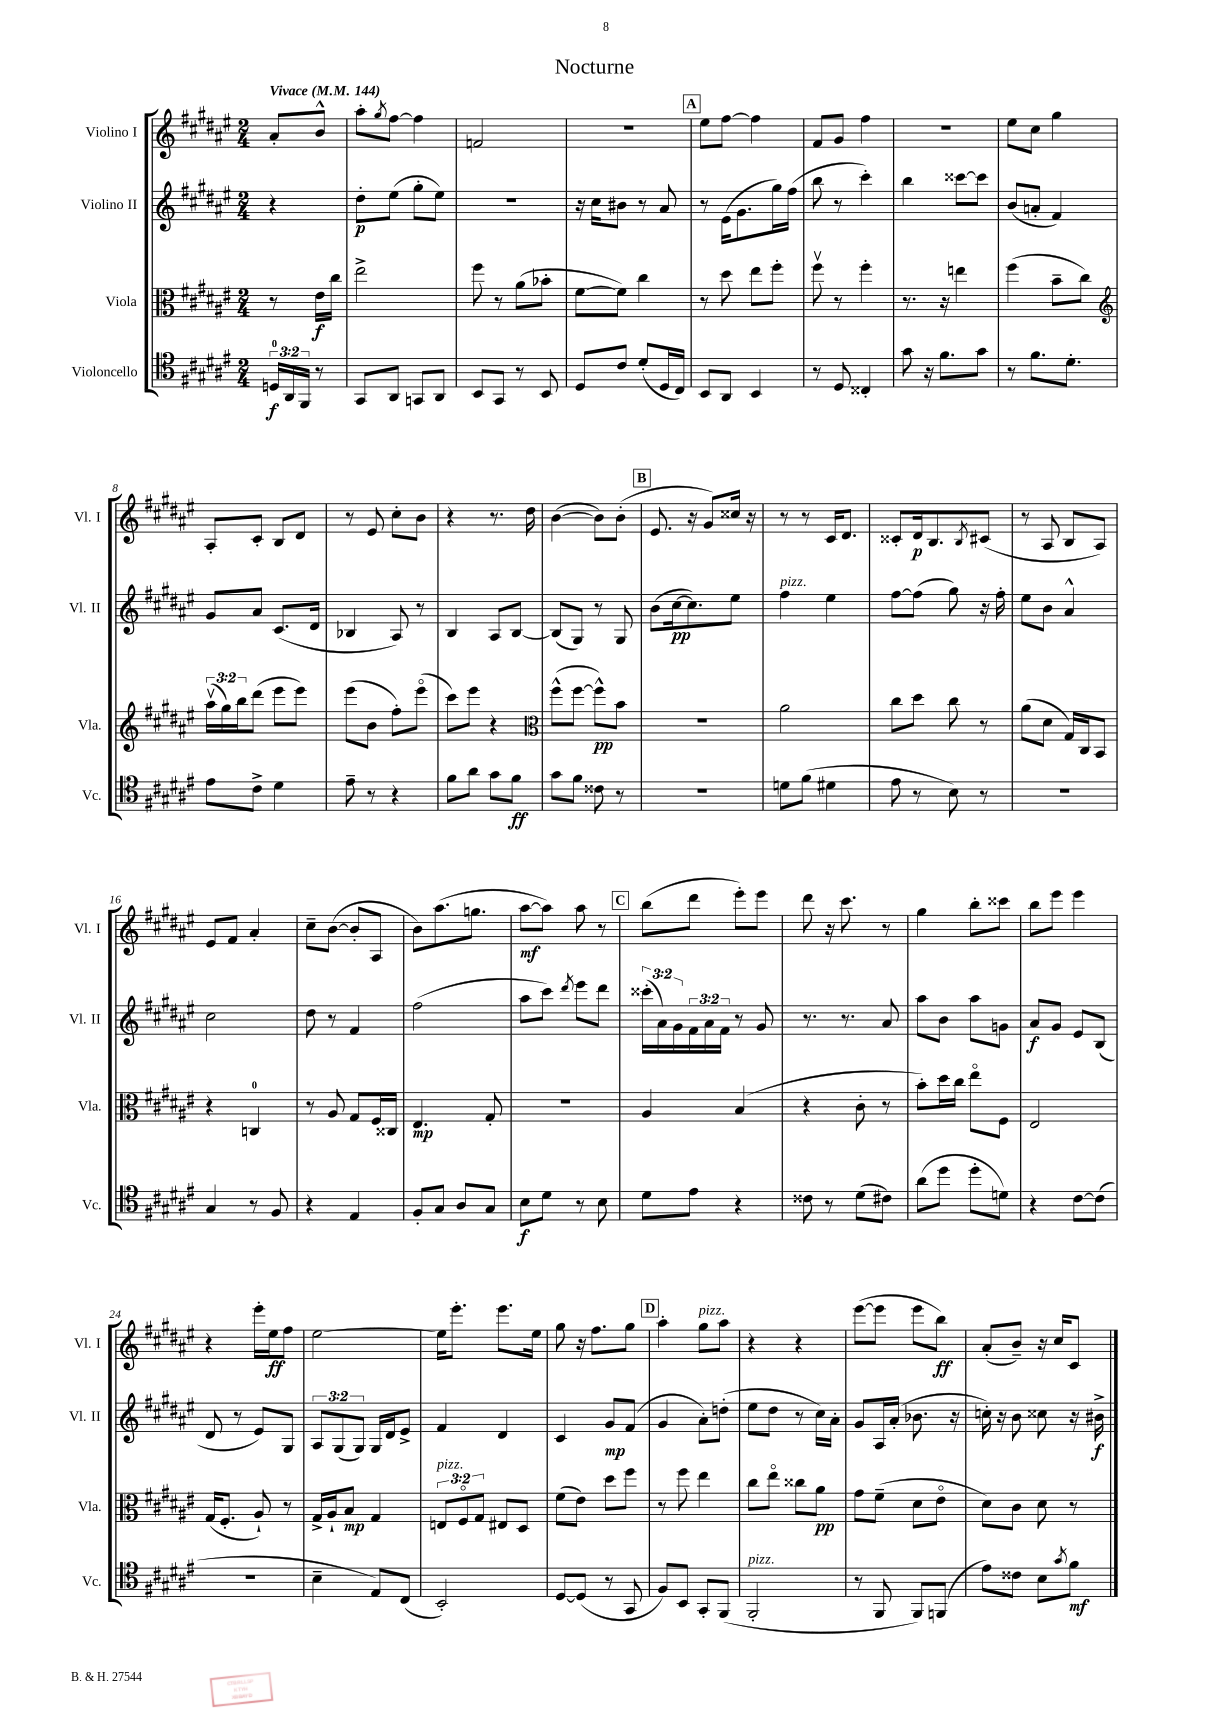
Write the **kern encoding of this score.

**kern	**kern	**kern	**kern
*staff4	*staff3	*staff2	*staff1
*clefC4	*clefC3	*clefG2	*clefG2
*k[f#c#g#d#a#e#]	*k[f#c#g#d#a#e#]	*k[f#c#g#d#a#e#]	*k[f#c#g#d#a#e#]
*M2/4	*M2/4	*M2/4	*M2/4
*MM144	*MM144	*MM144	*MM144
24D	8r	4r	8a#'
24AA#	.	.	.
24FF#	.	.	.
8r	16e#	.	8b^^
.	16cc#	.	.
=	=	=	=
8GG#	2ee#^	8dd#'	8aa#'
.	.	.	8qgg#
8AA#	.	(8ee#	[8ff#
8GG	.	8gg#'	4ff#]
8AA#	.	8ee#)	.
=	=	=	=
8BB	8ff#	2r	2f
8GG#	8r	.	.
8r	(8a#	.	.
8BB	8b-'	.	.
=	=	=	=
8D#	[8f#	16r	2r
.	.	16cc#	.
8c#	8f#])	8b#	.
(8d#'	4cc#	8r	.
16D#	.	8a#	.
16C#)	.	.	.
=	=	=	=
8BB	8r	8r	8ee#
8AA#	8dd#	(16e#	[8ff#
.	.	8.g#	.
4BB	8ee#	.	4ff#]
.	8ff#'	16gg#)	.
.	.	(16ff#	.
=	=	=	=
8r	8ff#v	8bb	8f#
8D#	8r	8r	8g#
4C##'	4ff#'	4ccc#')	4ff#
=	=	=	=
8g#	8.r	4bb	2r
16r	.	.	.
8.f#	16r	.	.
.	4ee	[8ccc##	.
8g#	.	8ccc##]	.
=	=	=	=
8r	(4ff#	(8b	8ee#
8.f#	.	8a'	8cc#
.	8b~	4f#)	4gg#
8.d#'	.	.	.
.	8cc#)	.	.
=	=	=	=
*	*clefG2	*	*
8e#	(24aa#v	8g#	8A#'
.	24gg#)	.	.
.	24bb	.	.
8c#^	(8ddd#	8a#	8c#'
4d#	8eee#	(8.c#	8B
.	8eee#)	.	8d#
.	.	16d#	.
=	=	=	=
8e#~	(8eee#	4B-	8r
8r	8b	.	8e#
4r	8ff#')	8A#)	8cc#'
.	(8eee#o	8r	8b
=	=	=	=
8f#	8ccc#)	4B	4r
8a#	8eee#	.	.
8g#	4r	8A#	8.r
8f#	.	[8B	.
.	.	.	16dd#
=	=	=	=
*	*clefC3	*	*
8g#	(8ff#^^	(8B]	([4b
8f#	[8ff#	8G#)	.
8c##	8ff#^^])	8r	8b])
8r	8b	8G#	(8b'
=	=	=	=
2r	2r	(8b	8.e#
.	.	[16cc#	.
.	.	8.cc#])	16r
.	.	.	8g#)
.	.	8ee#	16cc##
.	.	.	16r
=	=	=	=
8d	2a#	4ff#	8r
(8f#	.	.	8r
4d#	.	4ee#	16c#
.	.	.	8.d#
=	=	=	=
8e#	8cc#	[8ff#	8c##'
8r	8dd#	(8ff#]	16d#
.	.	.	8.B
8B)	8cc#	8gg#)	.
.	.	.	8qB
8r	8r	16r	(8c#
.	.	16ff#'	.
=	=	=	=
2r	(8a#	8ee#	8r
.	8d#	8b	8A#
.	16G#)	4a#^^	8B
.	16C#	.	.
.	8BB	.	8A#)
=	=	=	=
4G#	4r	2cc#	8e#
.	.	.	8f#
8r	4C	.	4a#'
8F#	.	.	.
=	=	=	=
4r	8r	8dd#	8cc#~
.	8A#	8r	([8b
4E#	8G#	4f#	8b']
.	16F#	.	8A#
.	16C##	.	.
=	=	=	=
8F#'	4.E#	(2ff#	8b)
8G#	.	.	(8.aa#
8A#	.	.	.
.	.	.	8.gg
8G#	8G#'	.	.
=	=	=	=
8B	2r	8aa#	[8aa#
8d#	.	8ccc#)	8aa#])
.	.	8qddd#	.
8r	.	8eee#	8aa#
8B	.	8ddd#	8r
=	=	=	=
8d#	4A#	(24ccc##'	(8bb
.	.	24a#)	.
.	.	24g#	.
8e#	.	24f#	8ddd#
.	.	24a#	.
.	.	24f#	.
4r	(4B	8r	8eee#')
.	.	8g#	8eee#
=	=	=	=
8c##	4r	8.r	8ddd#
8r	.	.	16r
.	.	8.r	8.ccc#
(8d#	8c#'	.	.
8c#)	8r	8a#	8r
=	=	=	=
(8a#	8b')	8aa#	4gg#
8dd#	16dd#	8b	.
.	16cc#	.	.
8dd#'	8ee#o	8aa#	8bb'
8d)	8F#	8g	8ccc##
=	=	=	=
4r	2E#	8a#	8bb
.	.	8g#	8eee#
[8c#	.	8e#	4eee#
(8c#]	.	(8B	.
=	=	=	=
2r	(16G#	8d#	4r
.	8.F#'	.	.
.	.	8r	.
.	8A#`)	8e#)	16eee#'
.	.	.	16ee#
.	8r	8G#	8ff#
=	=	=	=
4B~	16G#^	12A#	[2ee#
.	16A#`	.	.
.	.	(12G#	.
.	8B	.	.
.	.	12G#)	.
8E#)	4G#	16G#	.
.	.	16d#	.
(8C#	.	8e#^	.
=	=	=	=
2BB')	12E	4f#	16ee#]
.	.	.	8.eee#'
.	12F#o	.	.
.	12G#	.	.
.	8E#	4d#	8.eee#
.	8D#	.	.
.	.	.	16ee#
=	=	=	=
[8D#	(8f#	4c#	8gg#
(8D#]	8e#)	.	16r
.	.	.	8.ff#
8r	8dd#	8g#	.
8GG#	8ff#	(8f#	8gg#
=	=	=	=
8F#)	8r	4g#	4aa#'
8BB	8ff#	.	.
8GG#'	4ee#	8a#')	8gg#
(8FF#	.	(8dd'	8aa#
=	=	=	=
2FF#'	8cc#	8ee#	4r
.	8ee#o	8dd#	.
.	8cc##	8r	4r
.	8a#	16cc#)	.
.	.	16a#'	.
=	=	=	=
8r	8g#	8g#	([8eee#
8FF#	(8f#~	16A#	8eee#]
.	.	(16a#'	.
8FF#)	8d#	8.b-	8eee#
(8FF	8e#o	.	8bb)
.	.	16r	.
=	=	=	=
8e#)	8d#)	16cc')	(8a#'
.	.	16r	.
8c##	8c#	8b	8b~)
8B	8d#	8cc##	16r
.	.	.	16cc#
8qg#	.	.	.
8f#	8r	16r	8c#
.	.	16b#^	.
==	==	==	==
*-	*-	*-	*-
